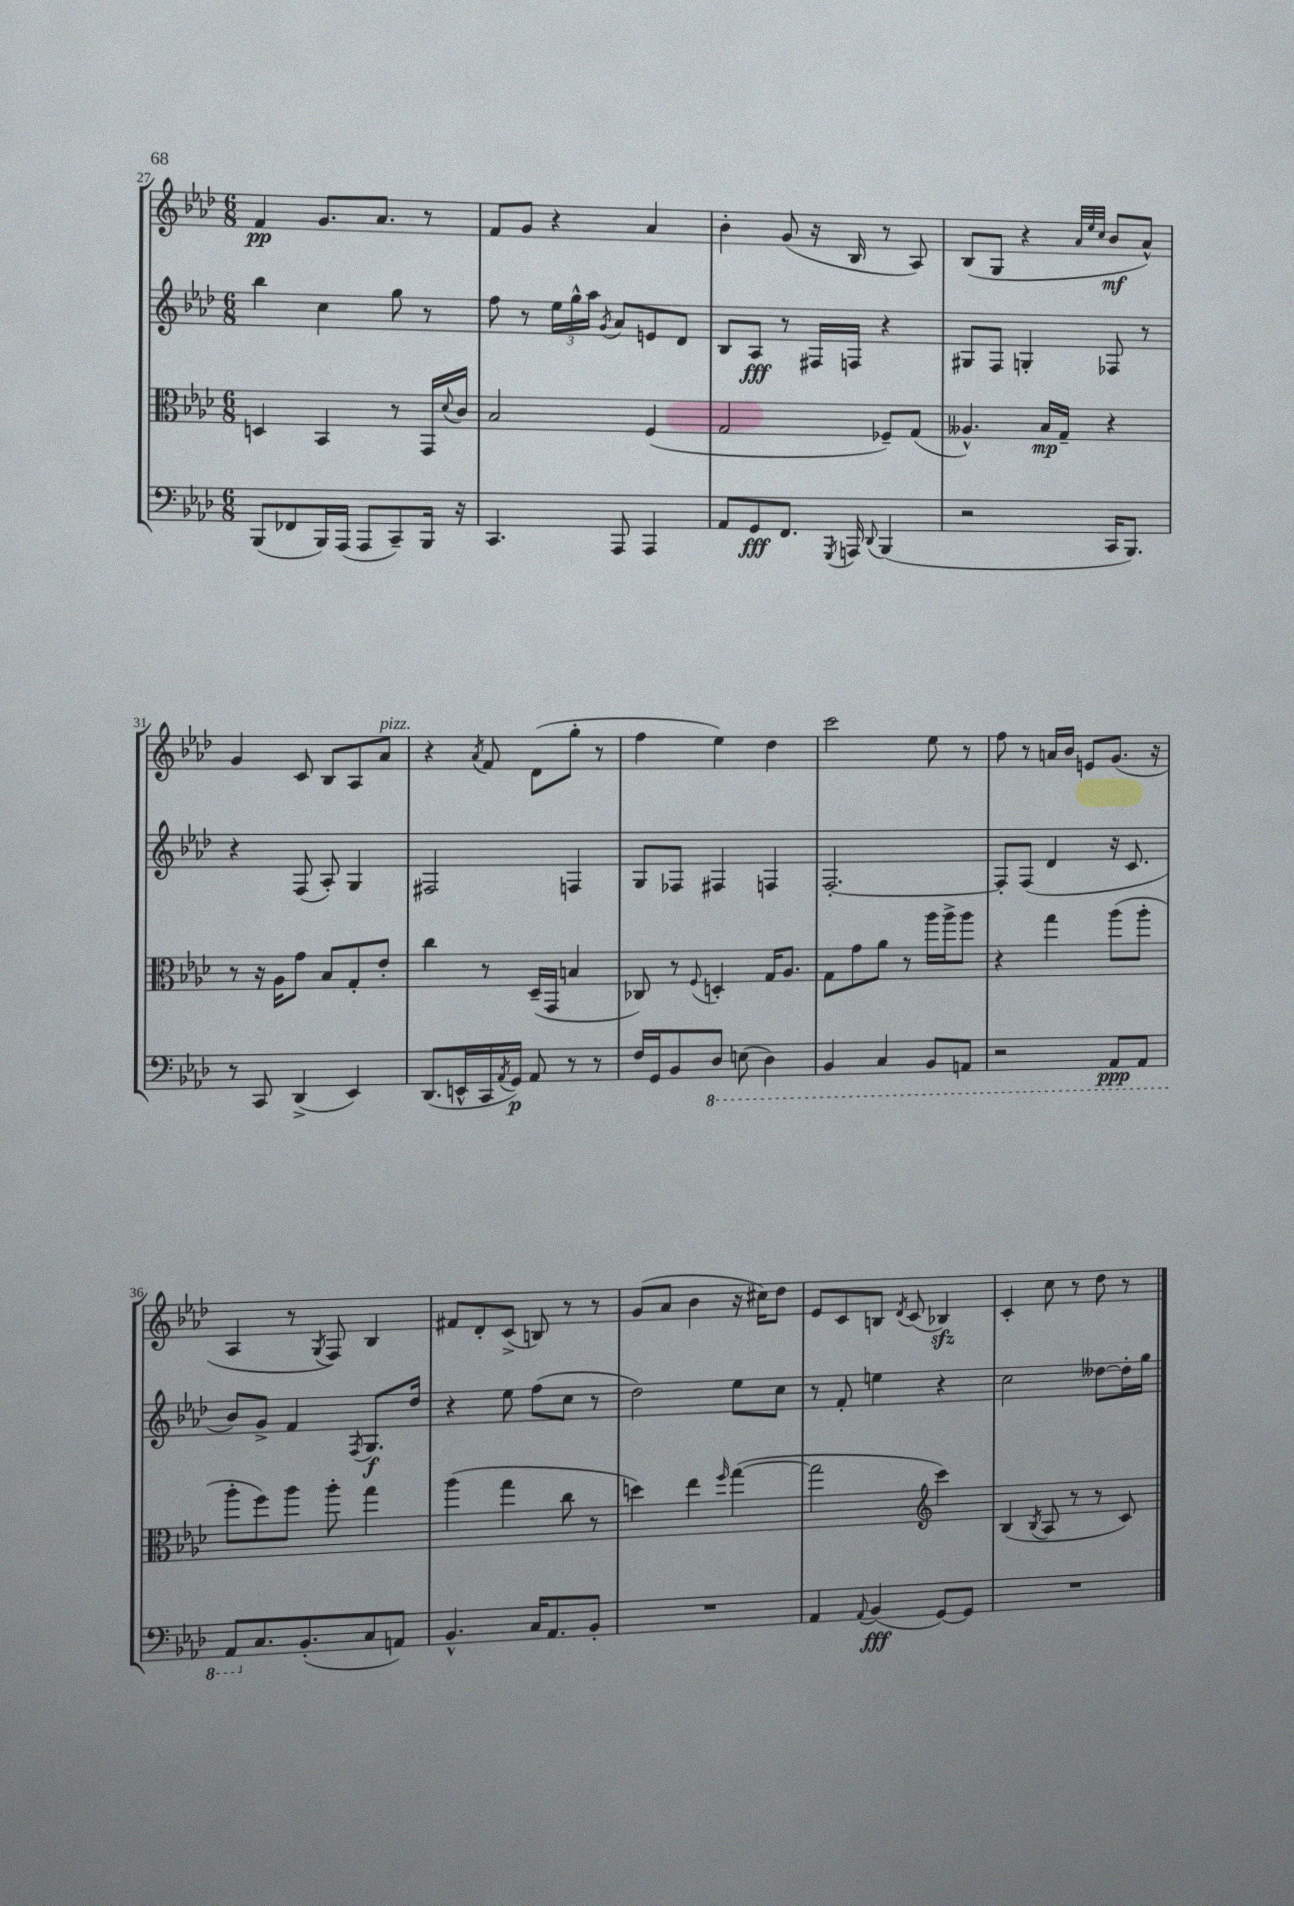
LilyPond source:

<<
\new StaffGroup <<
\new Staff = "s0" {
    \clef treble \key aes \major \numericTimeSignature \time 6/8
    f'4\pp g'8. aes'8. r8 |
    f'8 g'8 r4 aes'4 |
    bes'4-. g'8( r16 bes16 r8 aes8) |
    bes8( g8 r4 \grace { aes'32 ees''32 c''32 } bes'8\mf aes'8-^) |
    g'4 c'8 bes8 aes8 aes'8^\markup { \italic "pizz." } |
    r4 \acciaccatura { aes'8 } f'8 des'8( g''8-. r8 |
    f''4 ees''4) des''4 |
    c'''2 ees''8 r8 |
    f''8 r8 a'16 bes'16 e'8 g'8.( r16 |
    aes4 r8 \acciaccatura { g8 } f8) bes4 |
    fis'8 des'8-. c'8->( b8) r8 r8 |
    g'8( aes'8 bes'4 r16 cis''16) des''8 |
    ees'8 c'8 b8 \acciaccatura { des'8 } c'8( bes4\sfz) |
    c'4-. c''8 r8 des''8 r8 \bar "|." |
}
\new Staff = "s1" {
    \clef treble \key aes \major \numericTimeSignature \time 6/8
    bes''4 c''4 g''8 r8 |
    f''8 r8 \tuplet 3/2 { ees''16 g''16-^ aes''16 } \acciaccatura { g'8 } aes'8 e'8 des'8 |
    bes8 aes8\fff r8 fis16 f16 r4 |
    gis8 f8 g4-. fes8 r8 |
    r4 f8( aes8-.) g4 |
    fis2 f4 |
    g8 fes8 fis4 f4 |
    f2.~-. |
    f8-. f8( des'4 r16 c'8. |
    bes'8) g'8-> f'4 \acciaccatura { f8 } g8.\f des''16 |
    r4 ees''8 f''8( c''8 r8 |
    des''2) ees''8 c''8 |
    r8 f'8-. e''4 r4 |
    c''2 deses''8~ deses''16-. g''16 \bar "|." |
}
\new Staff = "s2" {
    \clef alto \key aes \major \numericTimeSignature \time 6/8
    d4 bes,4 r8 g,16 \appoggiatura { des'8 } c'16 |
    bes2 f4( |
    g2 fes8--) g8( |
    aeses4.-^) bes16\mp g16-- r4 |
    r8 r16 aes16 g'8 bes8 g8-. ees'8-. |
    c''4 r8 des16--( g,16 b4 |
    ces8) r8 \appoggiatura { f8 } d4-. g16 aes8. |
    g8 g'8 aes'8 r8 aes''16 aes''16-> aes''8 |
    r4 g''4 aes''8( aes''8-. |
    aes''8-. f''8) aes''8 aes''8-. g''4 |
    aes''4( g''4 c''8 r8 |
    d''4) ees''4 \grace { f''16 } g''4~( |
    g''2 \clef treble c'''4) |
    bes4( \acciaccatura { bes8 } aes8 r8 r8 c'8) \bar "|." |
}
\new Staff = "s3" {
    \clef bass \key aes \major \numericTimeSignature \time 6/8
    bes,,8( fes,8 bes,,16) aes,,16( aes,,8 c,8--) bes,,16 r16 |
    c,4. aes,,8 aes,,4 |
    aes,8 g,8\fff f,8. \acciaccatura { g,,8 } a,,16 \appoggiatura { des,8 } bes,,4( |
    r2 c,16 bes,,8.) |
    r8 c,8 des,4->( ees,4) |
    des,8.( e,16-^ c,16 \acciaccatura { aes,8 } g,16\p) aes,8 r8 r8 |
    f16 g,16 bes,8 \ottava #-1 des,8 e,8( des,4) |
    bes,,4 c,4 bes,,8 a,,8 |
    r2 aes,,8\ppp aes,,8 |
    aes,,8 \ottava #0 c8. bes,8.-.( c8 a,8) |
    bes,4.-^ c16 aes,8. bes,8-. |
    R2. |
    aes,4 \appoggiatura { aes,8 } bes,4\fff( g,8~) g,8 |
    R2. \bar "|." |
}
>>
>>
\layout { \context { \Score currentBarNumber = #27 } }
